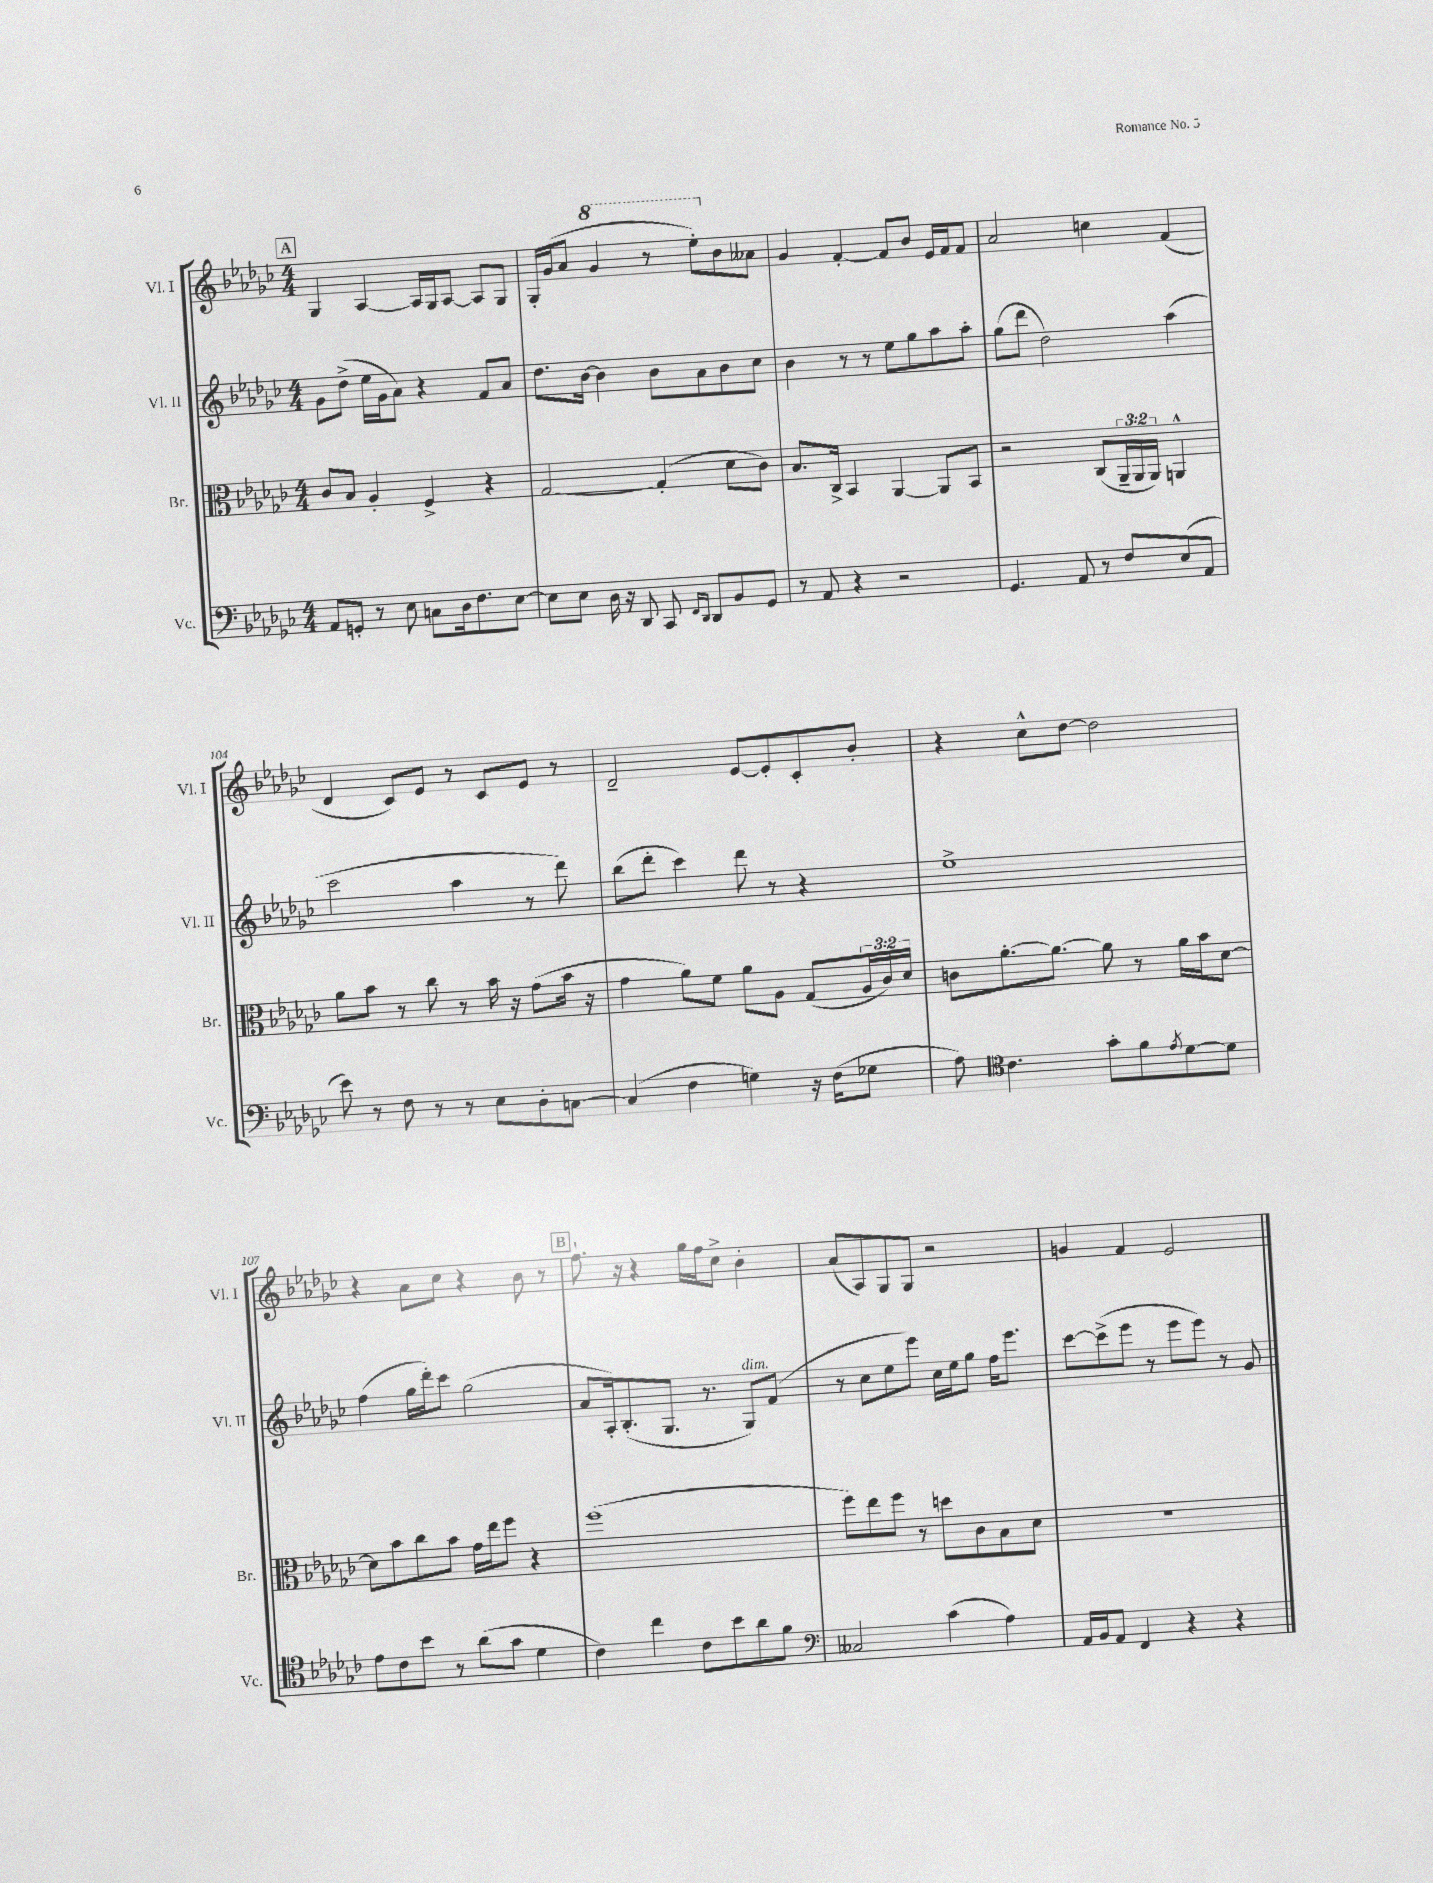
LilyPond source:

<<
\new StaffGroup <<
\new Staff = "s0" \with { instrumentName = "Vl. I" shortInstrumentName = "Vl. I" } {
    \clef treble \key ges \major \numericTimeSignature \time 4/4
    \mark \markup { \box "A" } ges4 aes4~ aes16 ges16 aes8~ aes8 ges8 |
    ges16-. ges'16( aes'8 \ottava #1 ges''4 r8 ees'''8-.) \ottava #0 bes'8 aeses'8 |
    ges'4 f'4~-. f'8 bes'8 ees'16 f'16 f'8 |
    aes'2 c''4 f'4( |
    des'4 ces'8) ees'8 r8 ces'8 ees'8 r8 |
    des'2-- ees'8~ ees'8-. ces'8-. bes'8-. |
    r4 ces''8-^ des''8~ des''2 |
    r4 aes'8 ces''8 r4 bes'8 r8 |
    \mark \markup { \box "B" } f''8.-! r16 r4 ges''16 f''16 ces''8-> bes'4-. |
    aes'8( aes8) ges8 ges8 r2 |
    g'4 f'4 ees'2 \bar "|." |
}
\new Staff = "s1" \with { instrumentName = "Vl. II" shortInstrumentName = "Vl. II" } {
    \clef treble \key ges \major \numericTimeSignature \time 4/4
    \mark \markup { \box "A" } ges'8 des''8->( ees''16 ges'16 aes'8) r4 f'8 aes'8 |
    des''8. bes'16~ bes'4 bes'8 aes'8 bes'8 ces''8 |
    bes'4 r8 r8 ees''8 ges''8 aes''8 aes''8-. |
    ges''8( des'''8 des''2) aes''4( |
    ces'''2 aes''4 r8 des'''8) |
    bes''8( des'''8-. ces'''4) des'''8 r8 r4 |
    ees''1-> |
    f''4( ges''16 des'''16-.) ces'''8 ges''2( |
    \mark \markup { \box "B" } aes'8 aes16-.) bes8.-.( ges8. r8. ges8^\markup { \italic "dim." }) f'8( |
    r8 ces''8 ees''8 ees'''8) ces''16 ees''16 ges''8 f''16 ees'''8. |
    ces'''8~ ces'''8->( ees'''8 r8 ees'''8 ees'''8) r8 ges'8 \bar "|." |
}
\new Staff = "s2" \with { instrumentName = "Br." shortInstrumentName = "Br." } {
    \clef alto \key ges \major \numericTimeSignature \time 4/4 \override Staff.TupletNumber.text = #tuplet-number::calc-fraction-text
    \mark \markup { \box "A" } ces'8 bes8 aes4-. f4-> r4 |
    ges2~ ges4-.( des'8 ces'8) |
    bes8. ces16-> bes,4 aes,4~ aes,8 bes,8 |
    r2 ces8( \tuplet 3/2 { aes,16-- aes,16 aes,16) } a,4-^ |
    aes'8 bes'8 r8 ces''8 r8 bes'16 r16 ges'8( bes'16 r16 |
    ges'4 aes'8) f'8 aes'8 aes8 ges8( \tuplet 3/2 { aes16 ces'16) des'16 } |
    c'8 aes'8.~-. aes'8.~ aes'8 r8 aes'16 bes'16 des'8~ |
    des'8 bes'8 ces''8 bes'8 ges'16 ees''16 f''8 r4 |
    \mark \markup { \box "B" } f''1( |
    f''8) ees''8 f''8 r8 d''8 ces'8 bes8 des'8 |
    R1 \bar "|." |
}
\new Staff = "s3" \with { instrumentName = "Vc." shortInstrumentName = "Vc." } {
    \clef bass \key ges \major \numericTimeSignature \time 4/4
    \mark \markup { \box "A" } aes,8 g,8-. r8 ees8 c8 des16 f8. ees8~ |
    ees8 ees8 des16 r16 des,8 ces,8 \grace { f,16 des,16 } des,8 bes,8 ges,8 |
    r8 aes,8 r4 r2 |
    ges,4. aes,8 r8 f8 ees8( aes,8 |
    ees'8) r8 f8 r8 r8 ees8 des8-. c8~ |
    c4( f4 g4) r16 f16( ges8 |
    aes8) \clef tenor ces'4. ges'8-. f'8 \acciaccatura { ees'8 } des'8~ des'8 |
    ees'8 ces'8 bes'8 r8 aes'8( ges'8 des'4 |
    \mark \markup { \box "B" } ces'4) ces''4 ces'8 bes'8 aes'8 f'8 |
    \clef bass ceses2 ces'4( aes4) |
    aes,16 bes,16 aes,8 f,4 r4 r4 \bar "|." |
}
>>
>>
\layout { \context { \Score currentBarNumber = #100 } }
